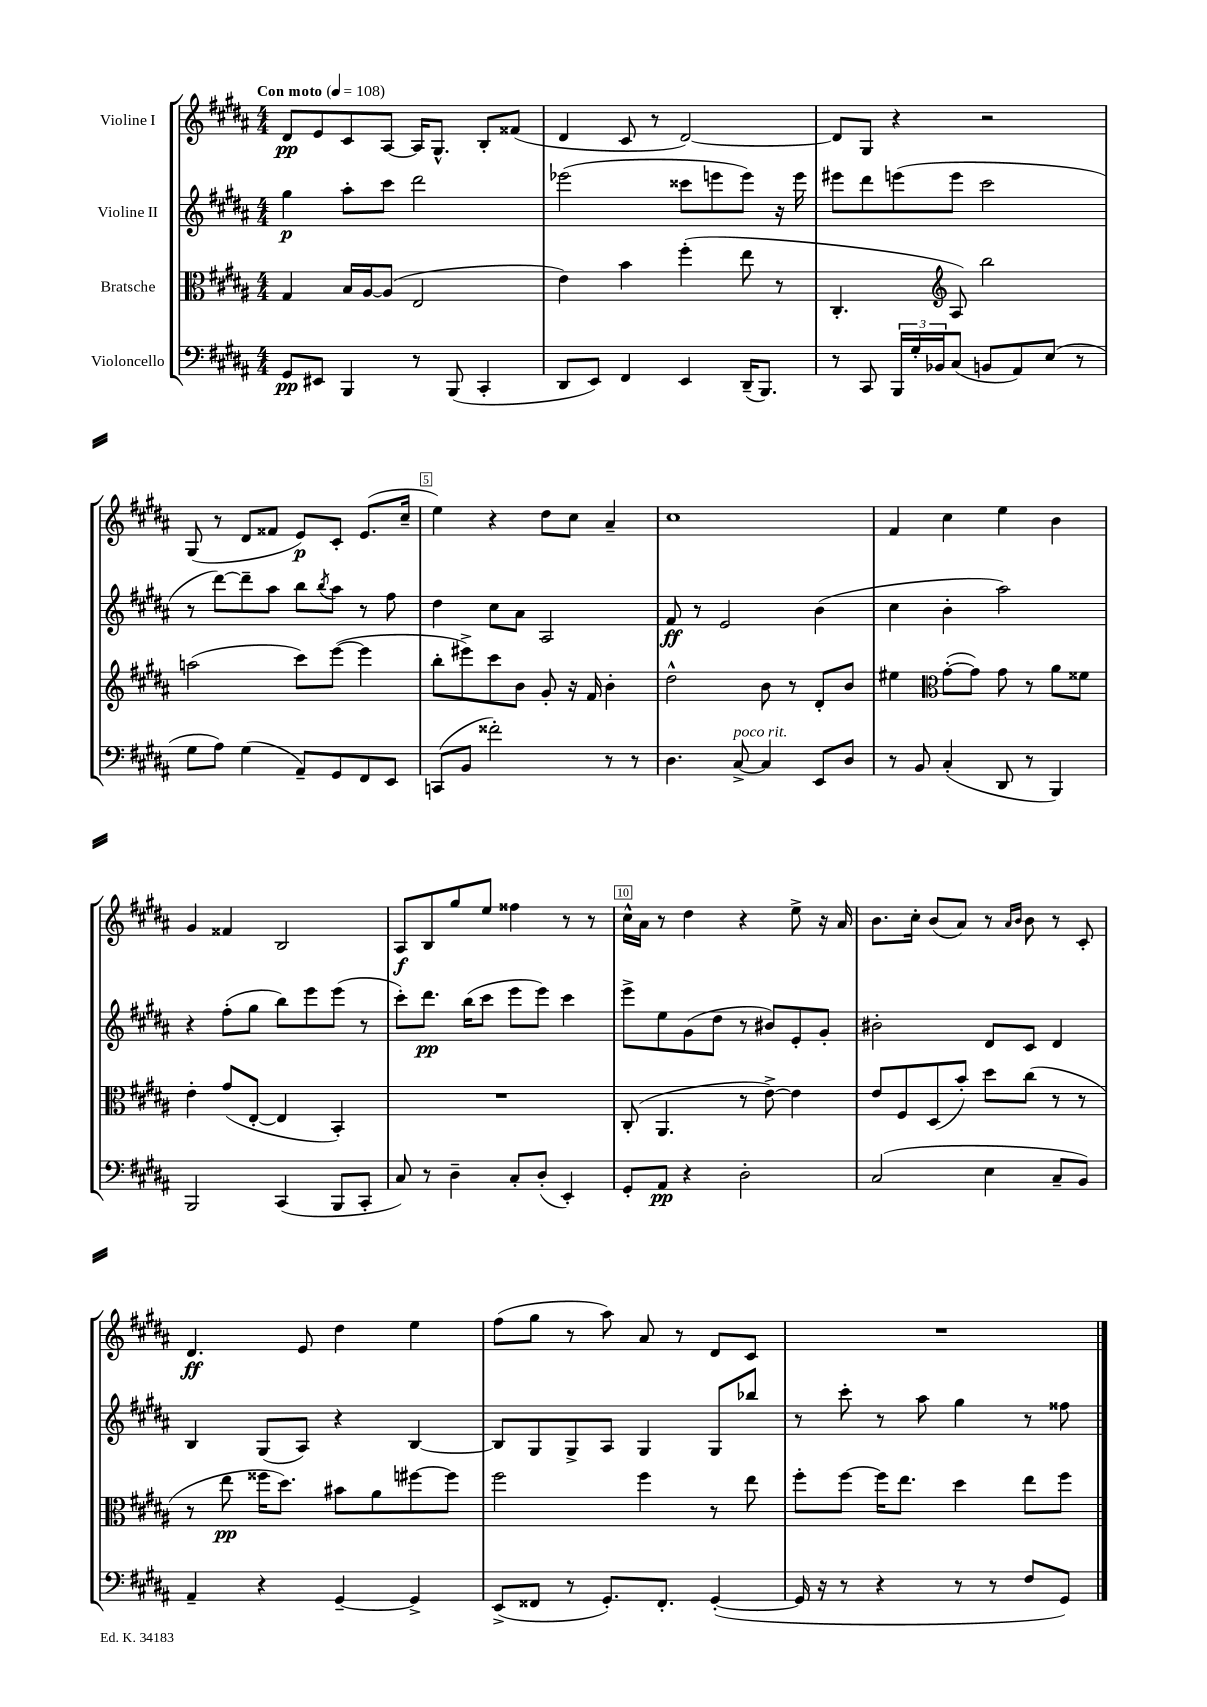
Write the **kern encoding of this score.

**kern	**kern	**kern	**kern
*staff4	*staff3	*staff2	*staff1
*clefF4	*clefC3	*clefG2	*clefG2
*k[f#c#g#d#a#]	*k[f#c#g#d#a#]	*k[f#c#g#d#a#]	*k[f#c#g#d#a#]
*M4/4	*M4/4	*M4/4	*M4/4
*MM108	*MM108	*MM108	*MM108
8GG#	4G#	4gg#	8d#
8EE#	.	.	8e
4BBB	16B	8aa#'	8c#
.	[16A#	.	.
.	(8A#]	8ccc#	[8A#
8r	2E	2ddd#	16A#]
.	.	.	8.G#^^
(8BBB	.	.	.
4CC#'	.	.	8B'
.	.	.	(8f##
=	=	=	=
8DD#	4e)	(2eee-	4d#
8EE)	.	.	.
4FF#	4b	.	8c#
.	.	.	8r
4EE	(4ff#'	8ccc##	[2d#)
.	.	8eee	.
(16DD#~	8ee	8eee)	.
8.BBB)	.	.	.
.	8r	16r	.
.	.	16eee	.
=	=	=	=
8r	4.C#'	8eee#	8d#]
8CC#	.	8ddd#	8G#
24BBB	.	(8eee	4r
24G#'	.	.	.
24BB-	.	.	.
*	*clefG2	*	*
(8C#	8A#)	8eee	.
8BB	2bb	2ccc#	2r
8AA#)	.	.	.
(8E	.	.	.
8r	.	.	.
=	=	=	=
8G#	(2aa	8r	(8G#
8A#)	.	[8ddd#)	8r
(4G#	.	8ddd#~]	8d#
.	.	8aa#	8f##
8AA#~)	8ccc#)	8bb	8e)
.	.	8qbb	.
8GG#	([8eee	8aa#	8c#'
8FF#	4eee]	8r	(8.e
8EE	.	8ff#	.
.	.	.	16cc#~
=	=	=	=
(8CC	8bb'	4dd#	4ee)
8BB	8eee#^)	.	.
2f##')	8ccc#	8cc#	4r
.	8b	8a#	.
.	8g#'	2A#	8dd#
.	16r	.	8cc#
.	16f#	.	.
8r	4b'	.	4a#~
8r	.	.	.
=	=	=	=
4.D#	2dd#^^	8f#	1cc#
.	.	8r	.
.	.	2e	.
[8C#^	.	.	.
4C#]	8b	.	.
.	8r	.	.
8EE	8d#'	(4b	.
8D#	8b	.	.
=	=	=	=
8r	4ee#	4cc#	4f#
8BB	.	.	.
*	*clefC3	*	*
(4C#'	([8g#'	4b'	4cc#
.	8g#])	.	.
8DD#	8g#	2aa#)	4ee
8r	8r	.	.
4BBB)	8a#	.	4b
.	8f##	.	.
=	=	=	=
2BBB	4e'	4r	4g#
.	(8g#	(8ff#'	4f##
.	[8E'	8gg#	.
(4CC#	4E]	8bb)	2B
.	.	8eee	.
8BBB	4BB')	(8eee	.
8CC#'	.	8r	.
=	=	=	=
8C#)	1r	8ccc#')	8A#
8r	.	8.ddd#	8B
4D#~	.	.	8gg#
.	.	(16bb	.
.	.	8ccc#	8ee
8C#'	.	8eee	4ff##
(8D#'	.	8eee)	.
4EE')	.	4ccc#	8r
.	.	.	8r
=	=	=	=
8GG#'	(8C#'	8eee^	16cc#^^
.	.	.	16a#
8AA#	4.AA#	8ee	8r
4r	.	(8g#	4dd#
.	.	8dd#	.
2D#'	8r	8r	4r
.	[8e^)	8b#)	.
.	4e]	8e'	8ee^
.	.	8g#'	16r
.	.	.	16a#
=	=	=	=
(2C#	8e	2b#'	8.b
.	8F#	.	.
.	.	.	16cc#'
.	(8D#	.	(8b
.	8b')	.	8a#)
4E	8dd#	8d#	8r
.	.	.	16qqa#
.	.	.	16qqb
.	(8cc#	8c#	8b
8C#~	8r	4d#	8r
8BB)	8r	.	8c#'
=	=	=	=
4AA#~	8r	4B	4.d#
.	8ee	.	.
4r	16ff##	(8G#	.
.	8.dd#)	.	.
.	.	8A#)	8e
[4GG#~	8b#	4r	4dd#
.	8a#	.	.
4GG#^]	[8ff#	[4B	4ee
.	8ff#]	.	.
=	=	=	=
(8EE^	2ff#	8B]	(8ff#
8FF##	.	8G#	8gg#
8r	.	8G#^	8r
8.GG#')	.	8A#	8aa#)
.	4ff#	4G#	8a#
8.FF##'	.	.	.
.	.	.	8r
([4GG#'	8r	8G#	8d#
.	8ee	8bb-	8c#
=	=	=	=
16GG#]	8ff#'	8r	1r
16r	.	.	.
8r	[8ff#	8ccc#'	.
4r	16ff#]	8r	.
.	8.ee	.	.
.	.	8aa#	.
8r	4dd#	4gg#	.
8r	.	.	.
8F#	8ee	8r	.
8GG#)	8ff#	8ff##	.
==	==	==	==
*-	*-	*-	*-
